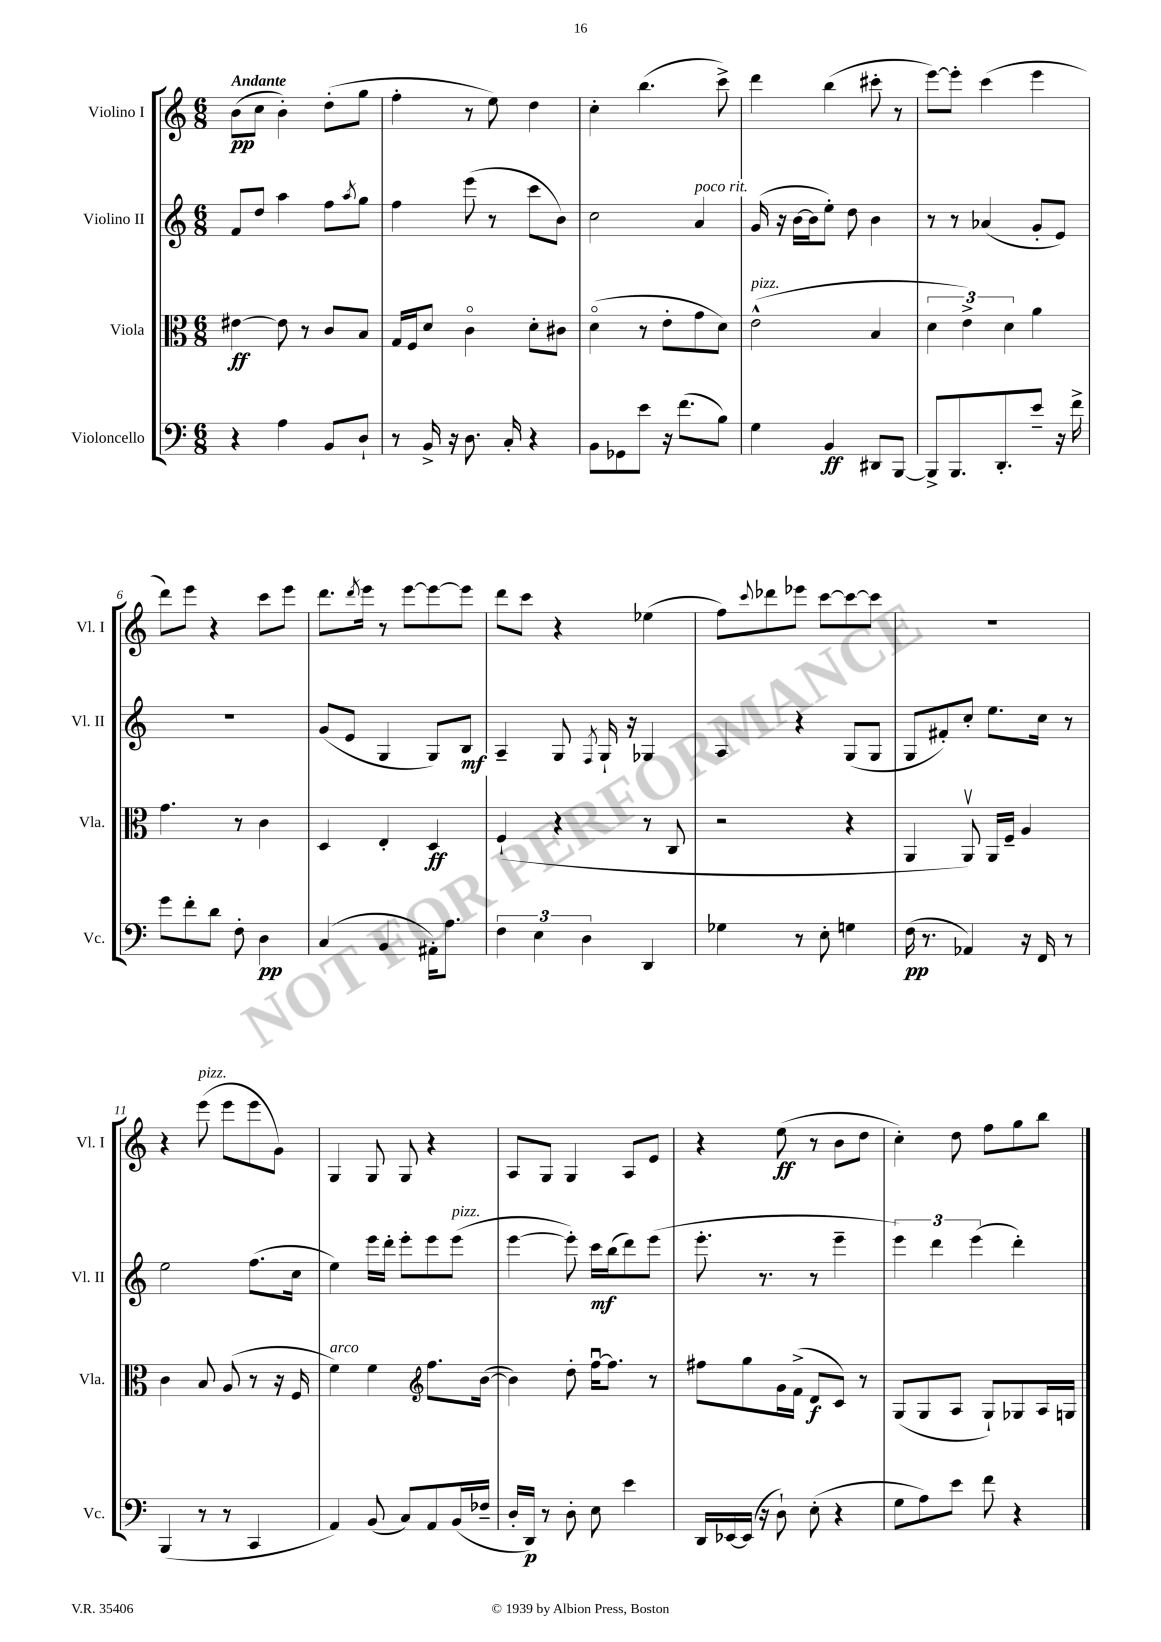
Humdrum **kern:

**kern	**kern	**kern	**kern
*staff4	*staff3	*staff2	*staff1
*clefF4	*clefC3	*clefG2	*clefG2
*k[]	*k[]	*k[]	*k[]
*M6/8	*M6/8	*M6/8	*M6/8
4r	[4e#\	8f/L	(8b\L
.	.	8dd/J	8cc\J
4A\	8e#\]	4aa\	4b'\)
.	8r	.	.
8BB/L	8c/L	8ff\L	(8dd'\L
.	.	8qaa/	.
8D`/J	8B/J	8gg\J	8gg\J
=	=	=	=
8r	16G/LL	4ff\	4ff'\
.	16F/J	.	.
16BB^/	8d/J	.	.
16r	.	.	.
8.D\	4co\	(8eee\	8r
.	.	8r	8ee\)
16C'/	.	.	.
4r	8d'\L	8ccc\L	4dd\
.	8c#\J	8b\J)	.
=	=	=	=
8BB\L	(4do\	2cc\	4cc'\
8GG-\	.	.	.
8e\J	8r	.	(4.bb\
16r	8e'\L	.	.
(8.f\L	.	.	.
.	8g\	4a/	.
8B\J)	8d\J)	.	8ccc^\)
=	=	=	=
4G\	(2e^^\	(16g/	4ddd\
.	.	16r	.
.	.	[16b\LL	.
.	.	16b\]J	.
4BB/	.	8ee'\J)	(4bb\
.	.	8dd\	.
8DD#/L	4B/	4b\	8ccc#'\
[8BBB/J	.	.	8r
=	=	=	=
8BBB^/]L	6d\	8r	[8eee\L)
8.BBB/	.	8r	8eee'\]J
.	6e^\)	.	.
.	.	(4a-/	(4ccc\
8.DD'/	.	.	.
.	6d\	.	.
8e~/J	4a\	8g'/L	4eee\
16r	.	8e/J)	.
16f^\	.	.	.
=	=	=	=
8g\L	4.g\	2.r	8ddd\L)
8f'\	.	.	8eee\J
8d\J	.	.	4r
8F'\	8r	.	.
4D\	4c\	.	8ccc\L
.	.	.	8eee\J
=	=	=	=
(4C/	4D/	(8g/L	8.ddd\L
.	.	8e/J	.
.	.	.	8qddd/
.	.	.	16eee\Jk
4BB/	4E'/	4G/	8r
.	.	.	[8eee\L
16AA#'\LK)	4D/	8G/L)	8eee\_
8.A\J	.	.	.
.	.	8B/J	8eee\]J
=	=	=	=
6F\	(4F`/	4A~/	8ddd\L
.	.	.	8ccc\J
6E\	.	.	.
.	4r	8G/	4r
6D\	.	.	.
.	.	8qF/	.
.	.	16G`/	.
.	.	16r	.
4DD/	8r	4G-/	(4ee-\
.	8C/	.	.
=	=	=	=
4G-\	2r	4A/	8ff\L)
.	.	.	8qqccc/
.	.	.	8ddd-\
8r	.	4r	8eee-\J
8E'\	.	.	[8ccc\L
4G\	4r	(8G/L	8ccc\_
.	.	8G/J	8ccc\]J
=	=	=	=
(16F\	4AA/	8G/L	2.r
8.r	.	.	.
.	.	8f#'/)	.
4AA-/)	8AAv/)	8cc'/J	.
.	16AA/LL	8.ee\L	.
.	16F~/JJ	.	.
16r	4A/	.	.
16FF/	.	16cc\Jk	.
8r	.	8r	.
=	=	=	=
(4BBB/	4c\	2ee\	4r
8r	8B/	.	(8eee\
8r	(8A/	.	8eee\L
4CC/	8r	(8.ff\L	8eee\
.	16r	.	8g\J)
.	16F/	16cc\Jk	.
=	=	=	=
4AA/)	4f\)	4ee\)	4G/
(8BB/	4f\	16eee\LL	8G/
.	.	16ddd'\JJ	.
8C/L)	.	8eee'\L	8G/
*	*clefG2	*	*
8AA/	8.ff\L	8eee\	4r
(16BB/L	.	(8eee\J	.
16F-~/JJ	([16b\Jk	.	.
=	=	=	=
16D'/LL	4b\])	[4eee\	8A/L
16DD/JJ)	.	.	.
8r	.	.	8G/J
8D'\	8dd'\	8eee'\])	4G/
8E\	[16ffu\LK	16ccc\LL	.
.	8.ff\]J	(16bb\J	.
4e\	.	8ddd\)	8A/L
.	8r	(8eee\J	8e/J
=	=	=	=
16DD/LL	8ff#\L	8.eee'\	4r
[16EE-/	.	.	.
(16EE-/]JJ	8gg\	.	.
16r	.	8.r	.
8D`\)	16g\L	.	(8ee\
.	(16f^\JJ	.	.
(8E'\	8d/L	8r	8r
4r	8c/J)	4eee~\	8b\L
.	8r	.	8dd\J
=	=	=	=
8G\L	(8G/L	6eee\)	4cc'\)
8A\)	8G/	.	.
.	.	6ddd\	.
8e\J	8A/J	.	8dd\
.	.	(6eee\	.
8f\	8G`/L)	.	8ff\L
4r	8G-/	4ddd'\)	8gg\
.	16A/L	.	8bb\J
.	16G/JJ	.	.
==	==	==	==
*-	*-	*-	*-
